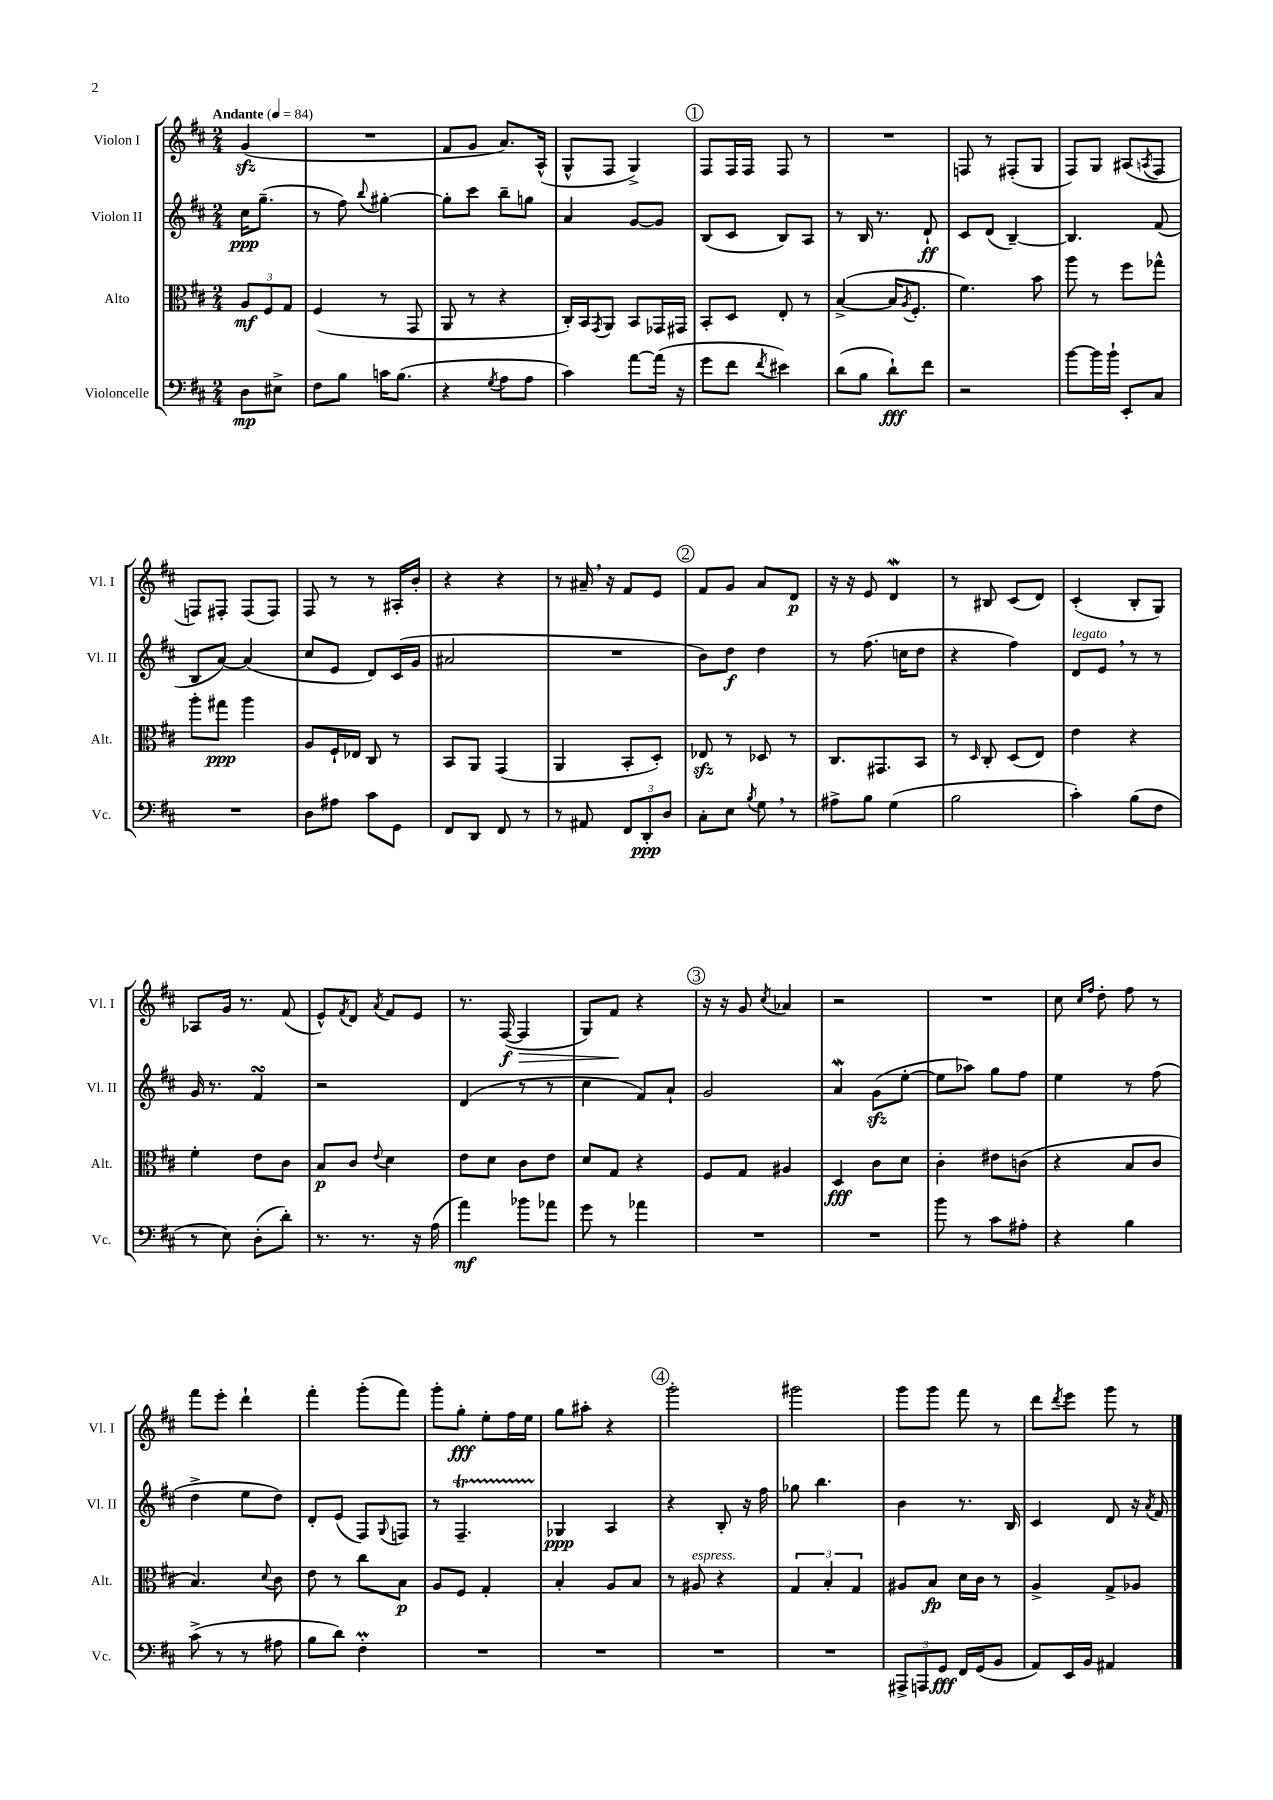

**kern	**kern	**kern	**kern
*staff4	*staff3	*staff2	*staff1
*clefF4	*clefC3	*clefG2	*clefG2
*k[f#c#]	*k[f#c#]	*k[f#c#]	*k[f#c#]
*M2/4	*M2/4	*M2/4	*M2/4
*MM84	*MM84	*MM84	*MM84
8D	12A	16cc#	(4g
.	.	(8.gg~	.
.	12F#	.	.
8E#^	.	.	.
.	12G	.	.
=	=	=	=
8F#	(4F#	8r	2r
8B	.	8ff#)	.
.	.	8qqbb	.
16c	8r	[4gg#'	.
(8.B	.	.	.
.	8GG	.	.
=	=	=	=
4r	8AA	8gg#']	8f#
.	8r	8ccc#	8g
8qG	.	.	.
8A	4r	8bb~	8.a)
8A	.	8gg	.
.	.	.	(16A^^
=	=	=	=
4c#)	16C#')	4a	8G^^
.	16BB	.	.
.	8qGG	.	.
.	8AA	.	8F#
[8a	8BB	[8g	4G^)
(16a]	16GG-	8g]	.
16r	16GG#	.	.
=	=	=	=
8g	8BB'	(8B	8F#
8f#	8D	8c#	16F#
.	.	.	16F#
8qf#	.	.	.
4e#)	8E'	8B)	8F#
.	8r	8A	8r
=	=	=	=
(8d	([4B^	8r	2r
8B	.	16B	.
.	.	8.r	.
8d`)	16B]	.	.
.	8qA	.	.
.	8.F#'	.	.
8f#	.	8d`	.
=	=	=	=
2r	4.f#)	8c#	8F
.	.	(8d	8r
.	.	[4B~)	(8F#'
.	8b	.	8G
=	=	=	=
[8b	8aa	4.B]	8F#)
16b]	8r	.	8G
16b`	.	.	.
8EE'	8ff#	.	(8A#
.	.	.	8qA
8C#	8gg-^^	(8f#	8F#
=	=	=	=
2r	8aa'	8B	8F)
.	8gg#	[8a)	8F#'
.	4aa	(4a]	(8F#
.	.	.	8F#)
=	=	=	=
8D	8A	8cc#	8F#
8A#	16F#`	8e	8r
.	16E-	.	.
8c#	8C#	8d)	8r
8GG	8r	(16c#	16A#'
.	.	16g	16b'
=	=	=	=
8FF#	8BB	2a#	4r
8DD	8AA	.	.
8FF#	(4GG	.	4r
8r	.	.	.
=	=	=	=
8r	4AA	2r	8r
8AA#	.	.	16a#~
.	.	.	16r
12FF#	8BB'	.	8f#
12DD'	.	.	.
.	8D')	.	8e
12D	.	.	.
=	=	=	=
8C#'	8E-	8b)	8f#
8E	8r	8dd	8g
8qB	.	.	.
8G	8D-	4dd	8a
8r	8r	.	8d
=	=	=	=
8A#^	8.C#	8r	16r
.	.	.	16r
8B	.	(8.ff#	8e
.	8.GG#	.	.
(4G	.	.	4d
.	.	16cc	.
.	8BB	8dd	.
=	=	=	=
2B	8r	4r	8r
.	16qqD	.	.
.	8C#'	.	8B#
.	(8D	4ff#)	(8c#
.	8E)	.	8d)
=	=	=	=
4c#')	4e	8d	(4c#'
.	.	8e	.
(8B	4r	8r	8B'
8F#	.	8r	8G)
=	=	=	=
8r	4f#'	16g	8A-
.	.	8.r	.
8E)	.	.	16g
.	.	.	8.r
(8D'	8e	4f#	.
8d')	8c#	.	(8f#
=	=	=	=
8.r	8B	2r	8e^^)
.	.	.	8qf#
.	8c#	.	8d
8.r	.	.	.
.	8qqe	.	8qa
.	4d	.	8f#
16r	.	.	8e
(16A	.	.	.
=	=	=	=
4a)	8e	(4d	8.r
.	8d	.	.
.	.	.	([16F#
8b-	8c#	8r	4F#]
8a-	8e	8r	.
=	=	=	=
8g	8d	4cc#	8G)
8r	8G	.	8f#
4a-	4r	8f#)	4r
.	.	8a`	.
=	=	=	=
2r	8F#	2g	16r
.	.	.	16r
.	8G	.	8g
.	.	.	8qcc#
.	4A#	.	4a-
=	=	=	=
2r	4D	4a	2r
.	8c#	(8g	.
.	8d	[8ee'	.
=	=	=	=
8b	4c#'	8ee]	2r
8r	.	8aa-)	.
8c#	8e#	8gg	.
8A#'	(8c	8ff#	.
=	=	=	=
4r	4r	4ee	8cc#
.	.	.	16qqcc#
.	.	.	16qqff#
.	.	.	8dd'
4B	8B	8r	8ff#
.	8c#	(8ff#	8r
=	=	=	=
(8c#^	4.B)	4dd^	8fff#
8r	.	.	8eee'
8r	.	8ee	4ddd`
.	8qqd	.	.
8A#	8c#	8dd)	.
=	=	=	=
8B	8e	8d'	4fff#'
8d)	8r	(8e	.
4F#'	8cc#	8F#)	(8ggg'
.	.	8qqG	.
.	8B	8F	8fff#)
=	=	=	=
2r	8A	8r	8ggg'
.	8F#	4.F#~	8gg'
.	4G'	.	8ee'
.	.	.	16ff#
.	.	.	16ee
=	=	=	=
2r	4B'	4G-	8gg
.	.	.	8aa#'
.	8A	4A	4r
.	8B	.	.
=	=	=	=
2r	8r	4r	2ggg'
.	8A#	.	.
.	4r	8B'	.
.	.	16r	.
.	.	16ff#	.
=	=	=	=
2r	6G	8gg-	2ggg#
.	.	4.bb	.
.	6B'	.	.
.	6G	.	.
=	=	=	=
12AAA#^	8A#	4b	8ggg
12AAA	.	.	.
.	8B	.	8ggg
12GG	.	.	.
16FF#	16d	8.r	8fff#
(16GG	16c#	.	.
8BB	8r	.	8r
.	.	16B	.
=	=	=	=
8AA)	4A^	4c#	8ddd
.	.	.	8qddd
16EE	.	.	8eee
16BB	.	.	.
4AA#	8G^	8d	8ggg
.	8A-	16r	8r
.	.	8qa	.
.	.	16f#	.
==	==	==	==
*-	*-	*-	*-
